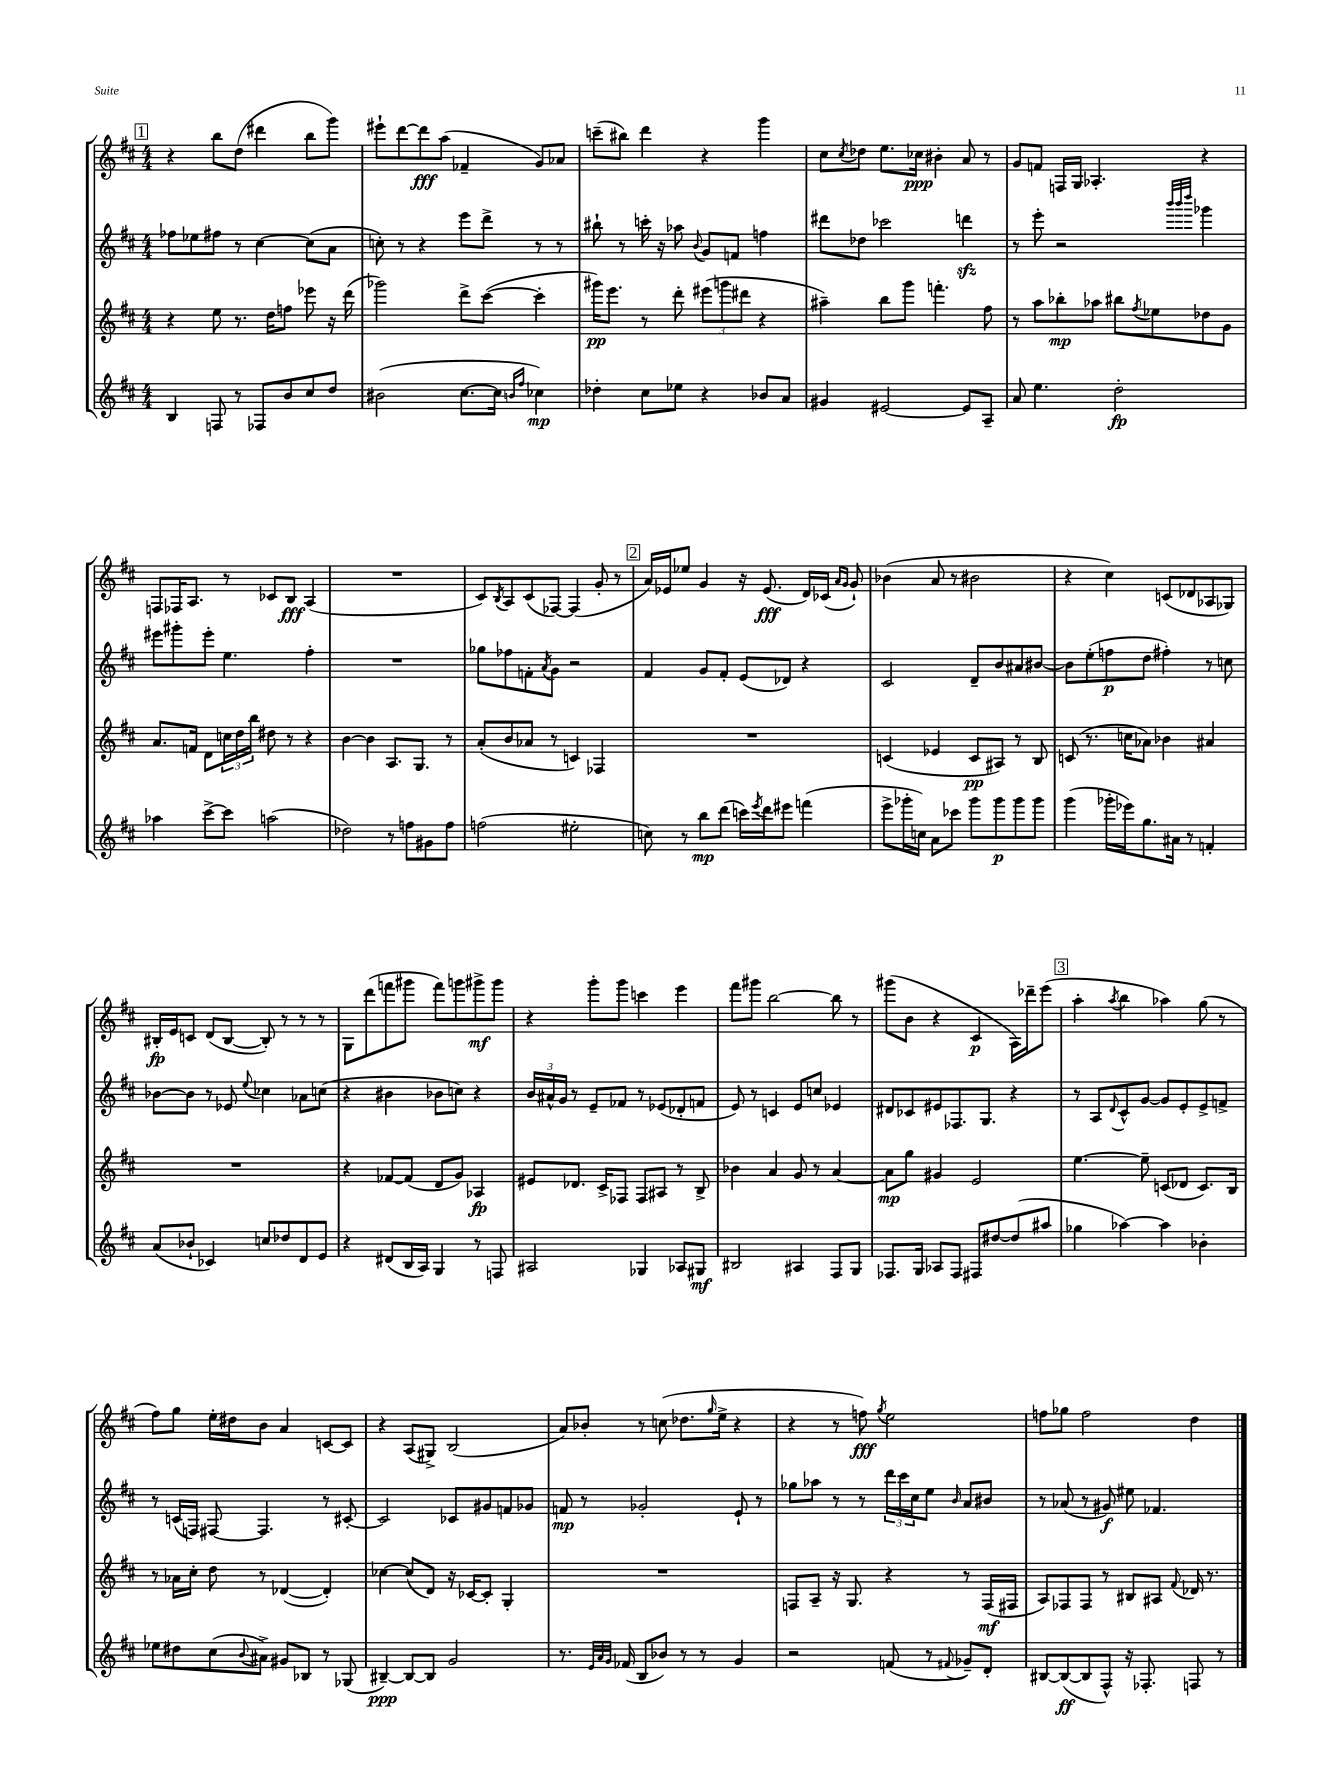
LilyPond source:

<<
\new StaffGroup <<
\new Staff = "s0" {
    \clef treble \key d \major \numericTimeSignature \time 4/4
    \mark \markup { \box "1" } r4 b''8 d''8( dis'''4 b''8 g'''8) |
    eis'''8-! d'''8~ d'''8\fff a''8( fes'4-- g'8) aes'8 |
    c'''8--( bis''8) d'''4 r4 g'''4 |
    cis''8 \acciaccatura { cis''8 } des''8 e''8. ces''16\ppp bis'4-. a'8 r8 |
    g'8 f'8 f16 g16 aes4.-. r4 |
    f8 fes16 a8. r8 ces'8 b8\fff a4( |
    R1 |
    cis'8) \acciaccatura { b8 } a8 cis'8( fes8~) fes4( g'8-. r8 |
    \mark \markup { \box "2" } a'16) ees'16 ees''8 g'4 r16 ees'8.\fff( d'16) ces'16( \grace { a'16 g'16 } g'8-!) |
    bes'4( a'8 r8 bis'2 |
    r4 cis''4) c'8( des'8 aes8 ges8) |
    bis16-.\fp e'16 c'8 d'8( bis8~ bis8-.) r8 r8 r8 |
    g8 d'''8( f'''8 gis'''8 f'''8) g'''8 gis'''8->\mf gis'''8 |
    r4 g'''8-. g'''8 c'''4 e'''4 |
    fis'''8 gis'''8 b''2~ b''8 r8 |
    gis'''8( b'8 r4 cis'4\p a16) des'''16-- e'''8( |
    \mark \markup { \box "3" } a''4-. \acciaccatura { a''8 } b''4 aes''4) g''8( r8 |
    fis''8) g''8 e''16-. dis''16 b'8 a'4 c'8~ c'8 |
    r4 a8( gis8->) b2( |
    a'8) bes'8-. r8 c''8( des''8. \grace { g''16 } e''16-> r4 |
    r4 r8 f''8\fff) \acciaccatura { g''8 } e''2 |
    f''8 ges''8 f''2 d''4 \bar "|." |
}
\new Staff = "s1" {
    \clef treble \key d \major \numericTimeSignature \time 4/4
    \mark \markup { \box "1" } fes''8 ees''8 fis''8 r8 cis''4~ cis''8( a'8 |
    c''8-.) r8 r4 e'''8 d'''8-> r8 r8 |
    bis''8-! r8 c'''16-. r16 aes''8 \appoggiatura { b'8 } g'8 f'8 f''4 |
    dis'''8 des''8 ces'''2 d'''4\sfz |
    r8 e'''8-. r2 \grace { b'''32 b'''32 d''''32 } ges'''4 |
    eis'''8 gis'''8-. eis'''8-. e''4. fis''4-. |
    R1 |
    ges''8 fes''8 f'8-. \acciaccatura { a'8 } g'8 r2 |
    \mark \markup { \box "2" } fis'4 g'8 fis'8-. e'8( des'8) r4 |
    cis'2 d'8-- b'8 ais'8 bis'8~ |
    bis'8 e''8-.( f''8\p d''8 fis''4-.) r8 c''8 |
    bes'8~ bes'8 r8 ees'8 \appoggiatura { e''8 } ces''4 aes'8 c''8( |
    r4 bis'4 bes'8 c''8) r4 |
    \tuplet 3/2 { b'16 ais'16-^ g'16 } r8 e'8-- fes'8 r8 ees'8( des'8-. f'8 |
    e'8) r8 c'4 e'8 c''8 ees'4 |
    dis'8 ces'8 eis'8 fes8. g8. r4 |
    \mark \markup { \box "3" } r8 a8 \appoggiatura { d'8 } cis'8-^ g'8~ g'8 e'8-. e'8-> f'8-> |
    r8 c'16( f16) fis8~ fis4. r8 cis'8~-. |
    cis'2 ces'8 gis'8 f'8 ges'8 |
    f'8\mp r8 ges'2-. e'8-! r8 |
    ges''8 aes''8 r8 r8 \tuplet 3/2 { d'''16 cis'''16 cis''16 } e''8 \grace { b'16 } a'8 bis'8 |
    r8 aes'8( r8 gis'8\f) eis''8 fes'4. \bar "|." |
}
\new Staff = "s2" {
    \clef treble \key d \major \numericTimeSignature \time 4/4
    \mark \markup { \box "1" } r4 e''8 r8. d''16 f''8 ees'''8 r16 d'''16( |
    ges'''2) d'''8-> cis'''8~( cis'''4-. |
    gis'''16\pp) e'''8. r8 d'''8-. \tuplet 3/2 { eis'''8( g'''8 dis'''8 } r4 |
    ais''4--) b''8 g'''8 f'''4.-. fis''8 |
    r8 a''8 bes''8-.\mp aes''8 bis''8 \acciaccatura { fis''8 } ees''8 des''8 g'8 |
    a'8. f'16 d'8 \tuplet 3/2 { c''16 d''16 b''16 } dis''8 r8 r4 |
    b'4~ b'4 a8. g8. r8 |
    a'8-.( b'8 aes'8 r8 c'4) fes4 |
    \mark \markup { \box "2" } R1 |
    c'4( ees'4 c'8\pp ais8) r8 b8 |
    c'8( r8. c''16 aes'8) bes'4 ais'4 |
    R1 |
    r4 fes'8~ fes'8( d'8 g'8) aes4\fp |
    eis'8 des'8. cis'16-> fes8 fes8 ais8 r8 b8-> |
    bes'4 a'4 g'8 r8 a'4~ |
    a'8\mp g''8 gis'4 e'2 |
    \mark \markup { \box "3" } e''4.~ e''8-- c'8( des'8 c'8.) b16 |
    r8 aes'16 cis''16-. d''8 r8 des'4~( des'4-.) |
    ces''4~ ces''8( d'8) r16 ces'16~ ces'8-. g4-. |
    R1 |
    f8 a8-- r16 g8. r4 r8 f16\mf( fis16 |
    a8) fes8 fes8 r8 bis8 ais8 \appoggiatura { fis'8 } des'16 r8. \bar "|." |
}
\new Staff = "s3" {
    \clef treble \key d \major \numericTimeSignature \time 4/4
    \mark \markup { \box "1" } b4 f8 r8 fes8 b'8 cis''8 d''8 |
    bis'2( cis''8.~ cis''16 \grace { b'16 fis''16 } ces''4\mp) |
    des''4-. cis''8 ees''8 r4 bes'8 a'8 |
    gis'4 eis'2~ eis'8 a8-- |
    a'8 e''4. d''2-.\fp |
    aes''4 cis'''8~-> cis'''8 a''2( |
    des''2) r8 f''8 gis'8 f''8 |
    f''2( eis''2-. |
    \mark \markup { \box "2" } c''8) r8 b''8\mp d'''8( c'''16) \acciaccatura { e'''8 } d'''16 eis'''8 f'''4( |
    e'''8-> ges'''16-. c''16) a'8 ces'''8 ges'''8 ges'''8\p ges'''8 ges'''8 |
    g'''4( ges'''16-. ees'''16) g''8. ais'16 r8 f'4-. |
    a'8( bes'8-! ces'4) c''8 des''8 d'8 e'8 |
    r4 dis'8( b16 a16) g4 r8 f8 |
    ais2 ges4 aes8 gis8\mf |
    bis2 ais4 fis8 g8 |
    fes8. g16 aes8 fes8 fis8 dis''8~ dis''8( ais''8 |
    \mark \markup { \box "3" } ges''4 aes''4~) aes''4 bes'4-. |
    ees''8 dis''8 cis''8( \appoggiatura { b'8 } ais'8->) gis'8 bes8 r8 ges8( |
    bis4~--\ppp) bis8~ bis8 g'2 |
    r8. \grace { e'32 a'32 g'32 } fes'16( b8 bes'8) r8 r8 g'4 |
    r2 f'8( r8 \appoggiatura { fis'8 } ges'8--) d'8-. |
    bis8~ bis8~\ff( bis8 fis8-^) r16 fes8.-. f8 r8 \bar "|." |
}
>>
>>
\layout { \context { \Score \remove "Bar_number_engraver" } }
